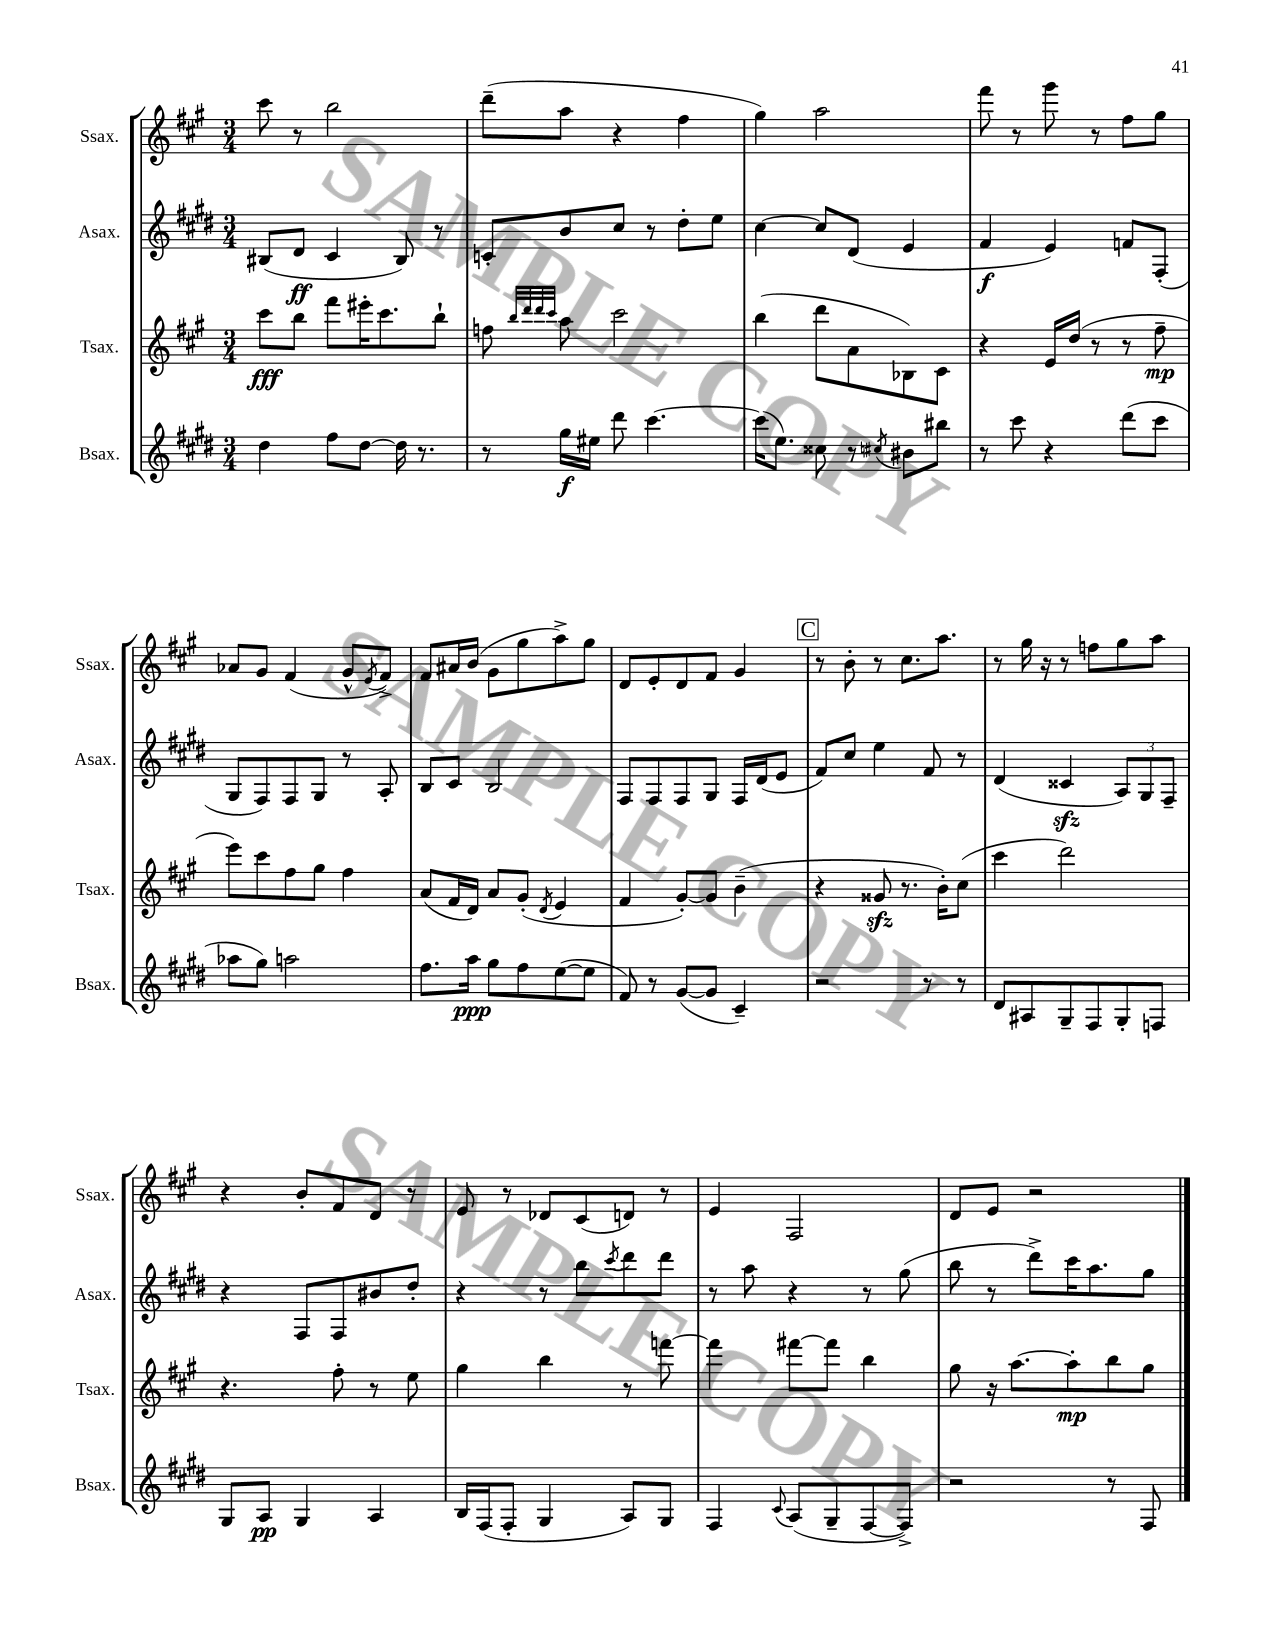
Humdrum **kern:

**kern	**dynam	**kern	**dynam	**kern	**dynam	**kern
*part4	*part4	*part3	*part3	*part2	*part2	*part1
*staff4	*staff4	*staff3	*staff3	*staff2	*staff2	*staff1
*I"Bsax.	*	*I"Tsax.	*	*I"Asax.	*	*I"Ssax.
*I'Bsax.	*	*I'Tsax.	*	*I'Asax.	*	*I'Ssax.
*clefG2	*	*clefG2	*	*clefG2	*	*clefG2
*k[f#c#g#d#]	*	*k[f#c#g#]	*	*k[f#c#g#d#]	*	*k[f#c#g#]
*M3/4	*	*M3/4	*	*M3/4	*	*M3/4
=14	=14	=14	=14	=14	=14	=14
4dd#\	.	8ccc#\L	fff	(8B#X/L	.	8ccc#\
.	.	8bb\J	.	8d#/J	ff	8r
8ff#\L	.	8fff#\L	.	4c#/	.	2bb\
[8dd#\J	.	16eee#X'\K	.	.	.	.
.	.	8.ccc#\	.	.	.	.
16dd#\]	.	.	.	8B#/)	.	.
8.r	.	.	.	.	.	.
.	.	8bb`\J	.	8r	.	.
=15	=15	=15	=15	=15	=15	=15
8r	.	8ffn\	.	8cn'/L	.	(8ddd~\L
.	.	32qqbb/LLL	.	.	.	.
.	.	32qqddd/	.	.	.	.
.	.	32qqddd/	.	.	.	.
.	.	32qqccc#/JJJ	.	.	.	.
16gg#\LL	f	8aa\	.	8b/	.	8aa\J
16ee#X\JJ	.	.	.	.	.	.
8ddd#\	.	2ccc#\	.	8cc#/J	.	4r
[4.ccc#\	.	.	.	8r	.	.
.	.	.	.	8dd#'\L	.	4ff#\
.	.	.	.	8ee\J	.	.
=16	=16	=16	=16	=16	=16	=16
(16ccc#\KL]	.	(4bb\	.	[4cc#\	.	4gg#\)
8.ee\J)	.	.	.	.	.	.
8cc##X\	.	8ddd\L	.	8cc#/L]	.	2aa\
8r	.	8a\	.	(8d#/J	.	.
8qcc#X/	.	.	.	.	.	.
8b#X\L	.	8B-X\)	.	4e/	.	.
8bb#X\J	.	8c#\J	.	.	.	.
=17	=17	=17	=17	=17	=17	=17
8r	.	4r	.	4f#/	f	8fff#\
8ccc#\	.	.	.	.	.	8r
4r	.	16e/LL	.	4e/)	.	8ggg#\
.	.	(16dd/JJ	.	.	.	.
.	.	8r	.	.	.	8r
(8ddd#\L	.	8r	.	8fn/L	.	8ff#\L
8ccc#\J	.	8ff#~\	mp	(8F#'/J	.	8gg#\J
!!LO:LB:g=z
=18	=18	=18	=18	=18	=18	=18
8aa-X\L	.	8eee\L)	.	8G#/L	.	8a-X/L
8gg#\J)	.	8ccc#\	.	8F#/)	.	8g#/J
2aan\	.	8ff#\	.	8F#/	.	(4f#/
.	.	8gg#\J	.	8G#/J	.	.
.	.	4ff#\	.	8r	.	8g#^^/L
.	.	.	.	.	.	8qe/
.	.	.	.	8A'/	.	8f#^/J)
=19	=19	=19	=19	=19	=19	=19
8.ff#\L	.	(8a/L	.	8B/L	.	8f#/L
.	.	16f#/L	.	8c#/J	.	16a#X/L
16aa\Jk	ppp	16d/JJ)	.	.	.	(16b/JJ
8gg#\L	.	8a/L	.	2B/	.	8g#\L
8ff#\	.	(8g#'/J	.	.	.	8gg#\
.	.	8qd/	.	.	.	.
([8ee\	.	4e/	.	.	.	8aa^\)
8ee\J]	.	.	.	.	.	8gg#\J
=20	=20	=20	=20	=20	=20	=20
8f#/)	.	4f#/	.	8F#/L	.	8d/L
8r	.	.	.	8F#/	.	8e'/
([8g#/L	.	[8g#'/L)	.	8F#/	.	8d/
8g#/J]	.	8g#/J]	.	8G#/J	.	8f#/J
4c#~/)	.	(4b~\	.	16F#/LL	.	4g#/
.	.	.	.	(16d#/J	.	.
.	.	.	.	8e/J	.	.
!!LO:REH:place=s1:t=C
=21	=21	=21	=21	=21	=21	=21
2r	.	4r	.	8f#/L)	.	8r
.	.	.	.	8cc#/J	.	8b'\
.	.	8g##Xzz/	.	4ee\	.	8r
.	.	8.r	.	.	.	8.cc#\L
8r	.	.	.	8f#/	.	.
.	.	16b'\KL)	.	.	.	8.aa\J
8r	.	(8cc#\J	.	8r	.	.
=22	=22	=22	=22	=22	=22	=22
8d#/L	.	4ccc#\	.	(4d#/	.	8r
8A#X/	.	.	.	.	.	16gg#\
.	.	.	.	.	.	16r
8G#~/	.	2ddd\)	.	4c##Xzz/	.	8r
8F#/	.	.	.	.	.	8ffn\L
8G#'/	.	.	.	12A/L)	.	8gg#\
.	.	.	.	12G#/	.	.
8Fn/J	.	.	.	.	.	8aa\J
.	.	.	.	12F#~/J	.	.
!!LO:LB:g=z
=23	=23	=23	=23	=23	=23	=23
8G#/L	.	4.r	.	4r	.	4r
8A/J	pp	.	.	.	.	.
4G#/	.	.	.	8F#/L	.	8b'/L
.	.	8ff#'\	.	8F#/	.	8f#/
4A/	.	8r	.	8b#X/	.	8d/J
.	.	8ee\	.	8dd#'/J	.	8r
=24	=24	=24	=24	=24	=24	=24
16B/LL	.	4gg#\	.	4r	.	8e/
(16F#/J	.	.	.	.	.	.
8F#'/J	.	.	.	.	.	8r
4G#/	.	4bb\	.	8r	.	8d-X/L
.	.	.	.	8bb\L	.	(8c#/
.	.	.	.	8qccc#/	.	.
8A/L)	.	8r	.	8ddd#\	.	8dn/J)
8G#/J	.	[8fffn\	.	8ddd#\J	.	8r
=25	=25	=25	=25	=25	=25	=25
4F#/	.	4fff\]	.	8r	.	4e/
.	.	.	.	8aa\	.	.
8qqc#/	.	.	.	.	.	.
(8A/L	.	[8fff#X\L	.	4r	.	2F#/
8G#~/	.	8fff#\J]	.	.	.	.
[8F#/	.	4bb\	.	8r	.	.
8F#^/J])	.	.	.	(8gg#\	.	.
=26	=26	=26	=26	=26	=26	=26
2r	.	8gg#\	.	8bb\	.	8d/L
.	.	16r	.	8r	.	8e/J
.	.	[8.aa\L	.	.	.	.
.	.	.	.	8ddd#^\L)	.	2r
.	.	8aa'\]	mp	16ccc#\K	.	.
.	.	.	.	8.aa\	.	.
8r	.	8bb\	.	.	.	.
8F#/	.	8gg#\J	.	8gg#\J	.	.
==	==	==	==	==	==	==
*-	*-	*-	*-	*-	*-	*-
